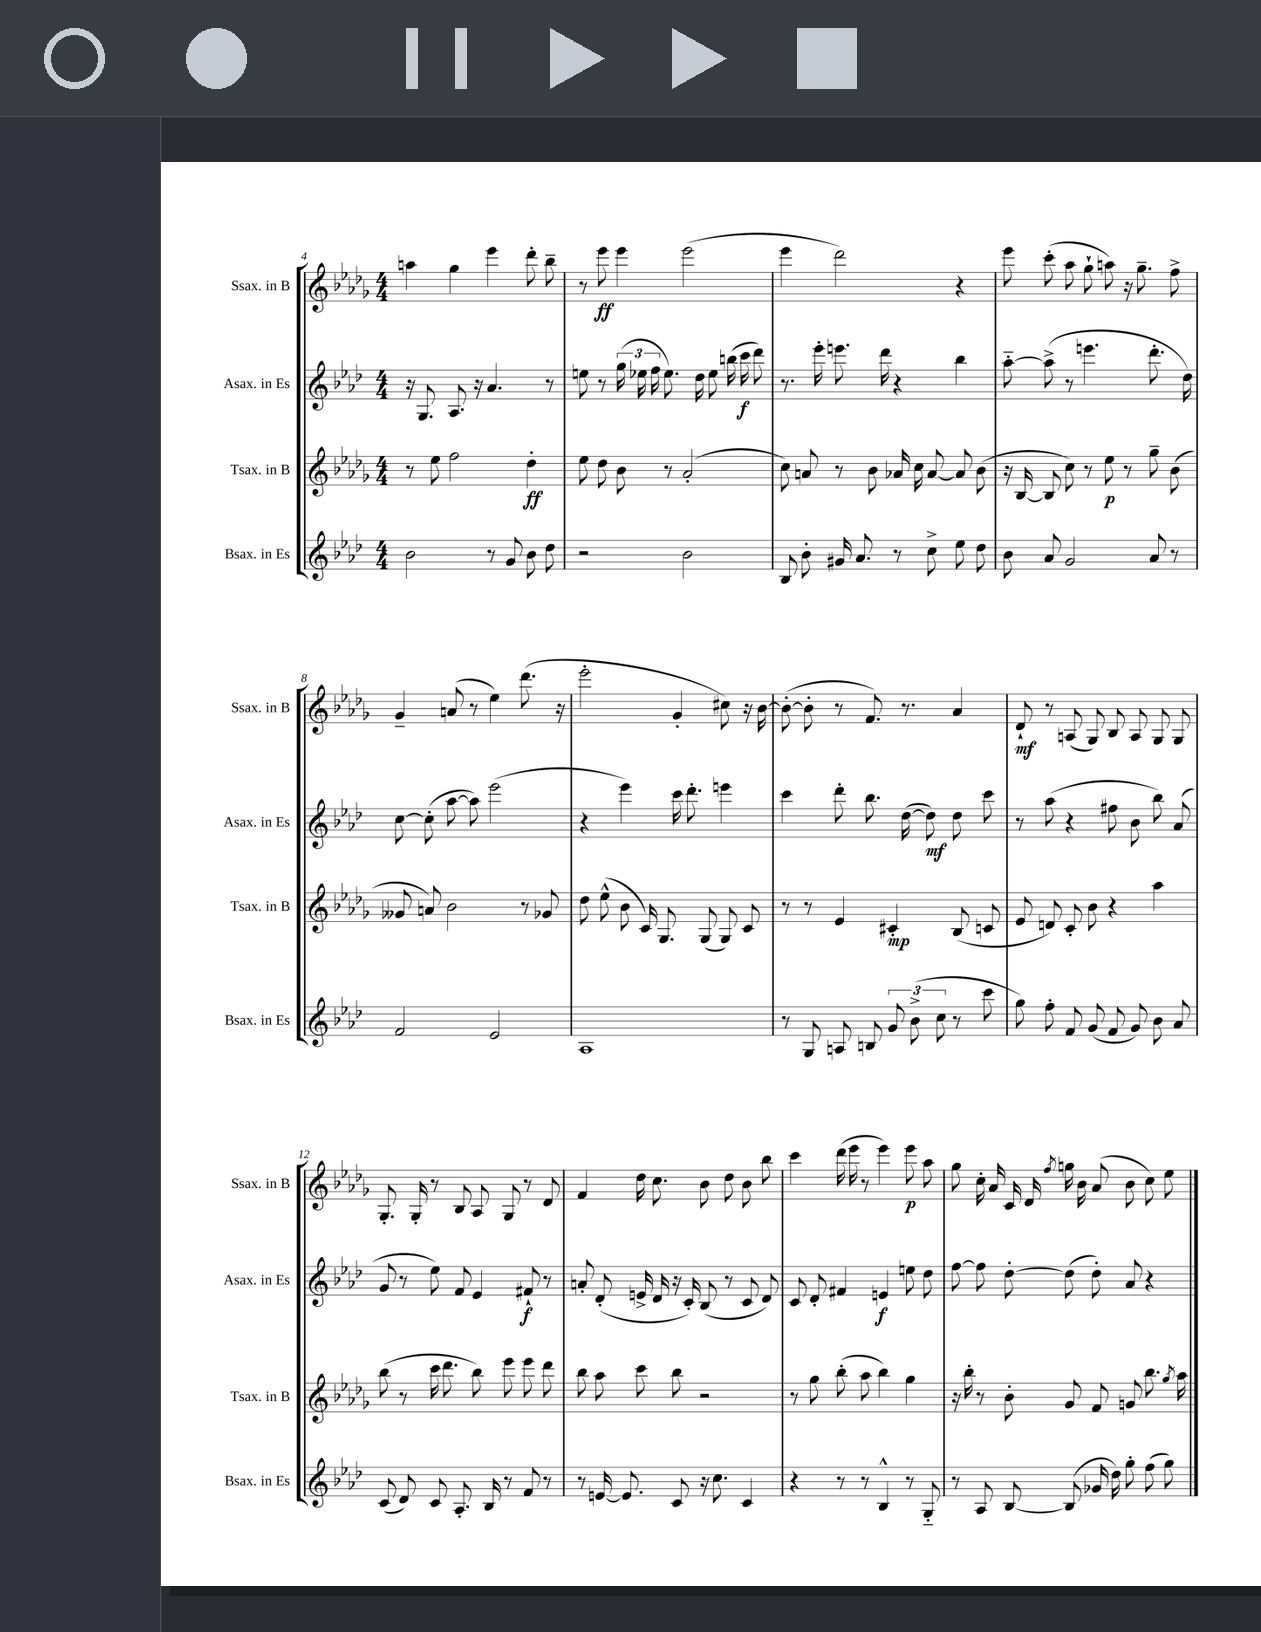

**kern	**kern	**dynam	**kern	**dynam	**kern	**dynam
*part4	*part3	*part3	*part2	*part2	*part1	*part1
*staff4	*staff3	*staff3	*staff2	*staff2	*staff1	*staff1
*I"Bsax. in Es	*I"Tsax. in B	*	*I"Asax. in Es	*	*I"Ssax. in B	*
*I'Bsax. in Es	*I'Tsax. in B	*	*I'Asax. in Es	*	*I'Ssax. in B	*
*clefG2	*clefG2	*	*clefG2	*	*clefG2	*
*k[b-e-a-d-]	*k[b-e-a-d-g-]	*	*k[b-e-a-d-]	*	*k[b-e-a-d-g-]	*
*M4/4	*M4/4	*	*M4/4	*	*M4/4	*
=4	=4	=4	=4	=4	=4	=4
2b-\	8r	.	16r	.	4aan\	.
.	.	.	8.G/	.	.	.
.	8ee-\	.	.	.	.	.
.	2ff\	.	8.A-/	.	4gg-\	.
.	.	.	16r	.	.	.
8r	.	.	4.a-/	.	4eee-\	.
8g/	.	.	.	.	.	.
8b-\	4dd-'\	ff	.	.	8ddd-'\	.
8dd-\	.	.	8r	.	8bb-~\	.
=5	=5	=5	=5	=5	=5	=5
2r	8ee-\	.	8een\	.	8r	.
.	8dd-\	.	8r	.	8eee-\	ff
.	8b-\	.	(24gg\	.	4eee-\	.
.	.	.	24ee-X\	.	.	.
.	.	.	24ff\	.	.	.
.	8r	.	8.ee-\)	.	.	.
2b-\	(2a-'/	.	.	.	(2eee-\	.
.	.	.	16dd-\	.	.	.
.	.	.	8ee-\	.	.	.
.	.	.	(16bbn\	.	.	.
.	.	.	16ccc\	f	.	.
.	.	.	8ddd-\)	.	.	.
=6	=6	=6	=6	=6	=6	=6
8B-/	8cc\)	.	8.r	.	4eee-\	.
8b-'\	8an/	.	.	.	.	.
.	.	.	16eee-'\	.	.	.
16g#X/	8r	.	8.eeen\	.	2ddd-\)	.
8.a-/	.	.	.	.	.	.
.	8b-\	.	.	.	.	.
.	.	.	16ddd-\	.	.	.
8r	16a-X/	.	4r	.	.	.
.	16cc\	.	.	.	.	.
8cc^\	[8a-/	.	.	.	.	.
8ee-\	8a-/]	.	4bb-\	.	4r	.
8dd-\	(8b-\	.	.	.	.	.
=7	=7	=7	=7	=7	=7	=7
8b-\	16r	.	[8aa-\	.	8eee-\	.
.	[16B-/	.	.	.	.	.
8a-/	8B-/]	.	(8aa-^\]	.	(8ccc'\	.
2g/	8cc\)	.	8r	.	8aa-\	.
.	8r	.	4.eeen\	.	8gg-`\	.
.	8ee-\	p	.	.	8aan\)	.
.	8r	.	.	.	16r	.
.	.	.	.	.	8.gg-~\	.
8a-/	8gg-~\	.	8.ddd-'\	.	.	.
8r	(8b-\	.	.	.	8ff^\	.
.	.	.	16dd-\)	.	.	.
!!LO:LB:g=z
=8	=8	=8	=8	=8	=8	=8
2f/	8g--X/	.	[8cc\	.	4g-~/	.
.	8an/)	.	(8cc'\]	.	.	.
.	2b-\	.	[8aa-\	.	(8an/	.
.	.	.	8aa-\])	.	8r	.
2e-/	.	.	(2eee-\	.	4ee-\)	.
.	8r	.	.	.	(8.ddd-\	.
.	8g-X/	.	.	.	.	.
.	.	.	.	.	16r	.
=9	=9	=9	=9	=9	=9	=9
1A-	8dd-\	.	4r	.	2eee-'\	.
.	(8ee-^^\	.	.	.	.	.
.	8b-\	.	4eee-\)	.	.	.
.	16c/)	.	.	.	.	.
.	8.G-/	.	.	.	.	.
.	.	.	16ccc\	.	4g-'/	.
.	.	.	8.ddd-'\	.	.	.
.	(8G-/	.	.	.	.	.
.	8G-/)	.	4eeen\	.	8cc#X\)	.
.	8c/	.	.	.	16r	.
.	.	.	.	.	[16b-\	.
=10	=10	=10	=10	=10	=10	=10
8r	8r	.	4ccc\	.	(8b-'\_	.
8G/	8r	.	.	.	8b-'\]	.
8An/	4e-/	.	8ddd-'\	.	8r	.
8Bn/	.	.	8.bb-\	.	8.f/)	.
12g/	4c#X'/	mp	.	.	.	.
.	.	.	([16dd-\	.	8.r	.
(12b-^\	.	.	.	.	.	.
.	.	.	8dd-\])	mf	.	.
12cc\	.	.	.	.	.	.
8r	(8B-/	.	8dd-\	.	4a-/	.
8ccc\	8cn/	.	8ccc\	.	.	.
=11	=11	=11	=11	=11	=11	=11
8gg\)	8e-/	.	8r	.	8d-`/	mf
8ff'\	8dn/)	.	(8aa-\	.	8r	.
8f/	8c'/	.	4r	.	(8An/	.
(8g/	8b-\	.	.	.	8G-/)	.
8f/	4r	.	8ff#X\	.	8B-/	.
8g/)	.	.	8b-\	.	8A/	.
8b-\	4aa-\	.	8bb-\)	.	8G-/	.
8a-/	.	.	(8a-/	.	8G-/	.
!!LO:LB:g=z
=12	=12	=12	=12	=12	=12	=12
(8c/	(8bb-\	.	8g/	.	8.G-'/	.
8d-/)	8r	.	8r	.	.	.
.	.	.	.	.	16G-'/	.
8c/	16ccc\	.	8ee-\)	.	8r	.
.	8.ddd-\	.	.	.	.	.
8.A-'/	.	.	8f/	.	8B-/	.
.	8bb-\)	.	4e-/	.	8A-/	.
16B-/	.	.	.	.	.	.
8r	8eee-\	.	.	.	8G-/	.
8f/	8eee-\	.	8f#X`/	f	8r	.
8r	8ddd-\	.	8r	.	8d-/	.
=13	=13	=13	=13	=13	=13	=13
8r	8bb-\	.	8an'/	.	4f/	.
[16en/	8aa-\	.	(8d-'/	.	.	.
8.e/]	.	.	.	.	.	.
.	8ccc\	.	16en^/	.	16dd-\	.
.	.	.	16d-/	.	8.cc\	.
8c/	8bb-\	.	16r	.	.	.
.	.	.	16c'/)	.	.	.
16r	2r	.	(8B-/	.	8b-\	.
8.cc\	.	.	.	.	.	.
.	.	.	8r	.	8dd-\	.
4c/	.	.	8c/	.	8b-\	.
.	.	.	8d-/)	.	8bb-\	.
=14	=14	=14	=14	=14	=14	=14
4r	8r	.	8c/	.	4ccc\	.
.	8gg-\	.	8d-'/	.	.	.
8r	(8bb-'\	.	4f#X/	.	(16ddd-\	.
.	.	.	.	.	16eee-\	.
8r	8aa-\	.	.	.	8r	.
4B-^^/	4bb-\)	.	4en/	f	4eee-\)	.
8r	4gg-\	.	8een\	.	8eee-\	p
8G/	.	.	8dd-\	.	8aa-\	.
=15	=15	=15	=15	=15	=15	=15
8r	16r	.	[8ff\	.	8gg-\	.
.	16bb-'\	.	.	.	.	.
8A-/	8r	.	8ff\]	.	16cc'\	.
.	.	.	.	.	16a-/	.
[8B-/	8b-'\	.	[8dd-'\	.	16c/	.
.	.	.	.	.	16d-/	.
.	.	.	.	.	8qff/	.
(8B-/]	8g-/	.	(8dd-\]	.	16ggn\	.
.	.	.	.	.	16b-\	.
16g-X/	8f/	.	8dd-'\)	.	(8a-/	.
16dd-\)	.	.	.	.	.	.
8gg'\	8gn/	.	8a-/	.	8b-\	.
(8ff\	8.bb-\	.	4r	.	8cc\)	.
8gg\)	.	.	.	.	8ee-\	.
.	8qgg-/	.	.	.	.	.
.	16aa-\	.	.	.	.	.
==	==	==	==	==	==	==
*-	*-	*-	*-	*-	*-	*-
